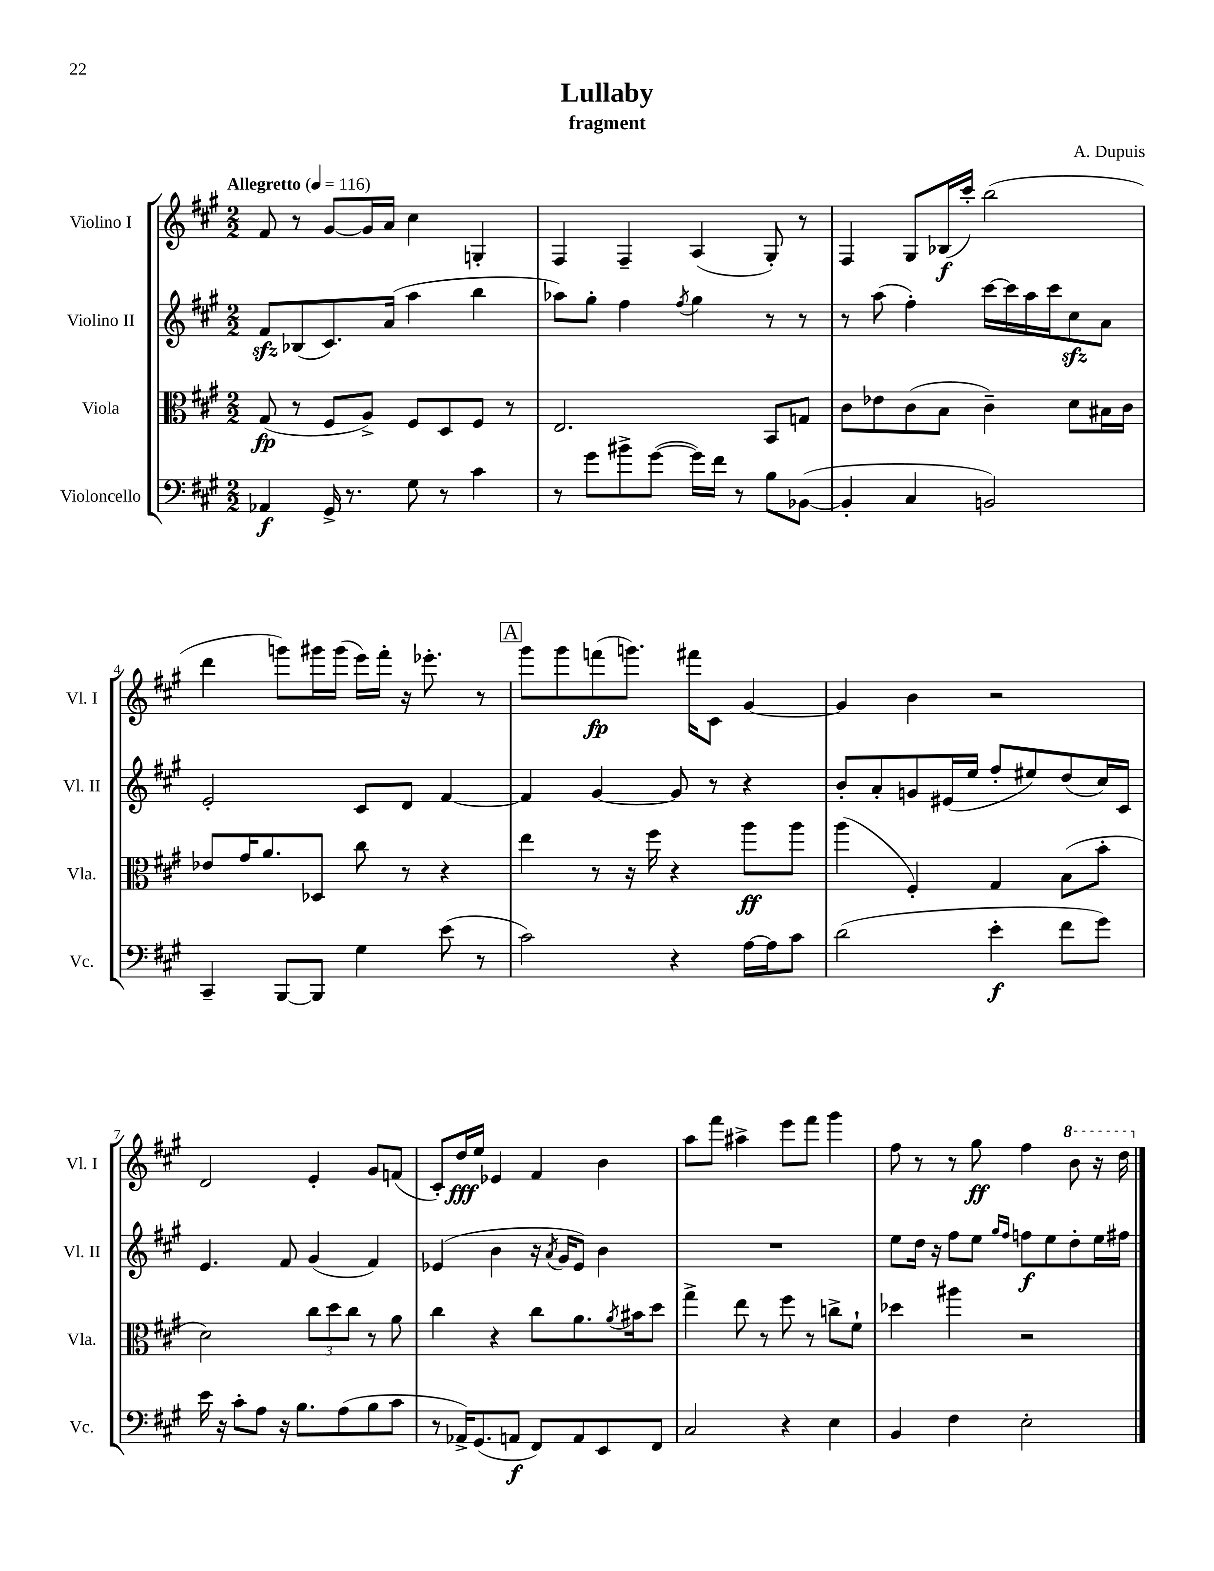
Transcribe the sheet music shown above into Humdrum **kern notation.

**kern	**kern	**kern	**kern
*staff4	*staff3	*staff2	*staff1
*clefF4	*clefC3	*clefG2	*clefG2
*k[f#c#g#]	*k[f#c#g#]	*k[f#c#g#]	*k[f#c#g#]
*M2/2	*M2/2	*M2/2	*M2/2
*MM116	*MM116	*MM116	*MM116
4AA-	(8G#	8f#	8f#
.	8r	(8B-	8r
16GG#^	8F#	8.c#)	[8g#
8.r	.	.	.
.	8A^)	.	16g#]
.	.	(16a	16a
8G#	8F#	4aa	4cc#
8r	8D	.	.
4c#	8F#	4bb	4G'
.	8r	.	.
=	=	=	=
8r	2.E	8aa-)	4F#
8g#	.	8gg#'	.
8b#^	.	4ff#	4F#~
([8g#	.	.	.
.	.	8qff#	.
16g#])	.	4gg#	(4A
16f#	.	.	.
8r	.	.	.
8B	8BB	8r	8G#')
([8BB-	8G	8r	8r
=	=	=	=
4BB-']	8c#	8r	4F#
.	8e-	(8aa	.
4C#	(8c#	4ff#')	8G#
.	8B	.	(16B-
.	.	.	16ccc#')
2BB)	4c#~)	[16ccc#	(2bb
.	.	16ccc#]	.
.	.	16aa	.
.	.	16ccc#	.
.	8d	8cc#	.
.	16B#	8a	.
.	16c#	.	.
=	=	=	=
4CC#~	8e-	2e'	4ddd
.	16g#	.	.
.	8.a	.	.
[8BBB	.	.	8ggg)
8BBB]	8D-	.	16ggg#
.	.	.	(16ggg#
4G#	8cc#	8c#	16eee)
.	.	.	16fff#'
.	8r	8d	16r
.	.	.	8.eee-'
(8e	4r	[4f#	.
8r	.	.	8r
=	=	=	=
2c#)	4ee	4f#]	8ggg#
.	.	.	8ggg#
.	8r	[4g#	(8fff
.	16r	.	8.ggg)
.	16ff#	.	.
4r	4r	8g#]	.
.	.	.	16fff#
.	.	8r	8c#
[16A	8aa	4r	[4g#
16A]	.	.	.
8c#	8aa	.	.
=	=	=	=
(2d	(4aa	8b'	4g#]
.	.	8a'	.
.	4F#')	8g	4b
.	.	(16e#	.
.	.	16ee	.
4e'	4G#	8ff#'	2r
.	.	8ee#)	.
8f#	(8B	(8dd	.
8g#)	8b'	16cc#)	.
.	.	16c#	.
=	=	=	=
16e	2d)	4.e	2d
16r	.	.	.
8c#'	.	.	.
8A	.	.	.
16r	.	8f#	.
8.B	.	.	.
.	12cc#	(4g#	4e'
.	12dd	.	.
(8A	.	.	.
.	12cc#	.	.
8B	8r	4f#)	8g#
8c#	8a	.	(8f
=	=	=	=
8r	4cc#	(4e-	8c#')
16AA-^)	.	.	16dd
(8.GG#	.	.	16ee
.	4r	4b	4e-
8AA	.	.	.
8FF#)	8cc#	16r	4f#
.	.	8qa	.
.	.	16g#	.
8AA	8.a	8e-)	.
8EE	.	4b	4b
.	8qa	.	.
.	16b#	.	.
8FF#	8dd	.	.
=	=	=	=
2C#	4gg#^	1r	8aa
.	.	.	8fff#
.	8ee	.	4aa#^
.	8r	.	.
4r	8ff#	.	8eee
.	8r	.	8fff#
4E	8cc^	.	4ggg#
.	8f#`	.	.
=	=	=	=
4BB	4dd-	8ee	8ff#
.	.	16dd	8r
.	.	16r	.
4F#	4aa#	8ff#	8r
.	.	8ee	8gg#
.	.	16qqgg#	.
.	.	16qqff#	.
2E'	2r	8ff	4ff#
.	.	8ee	.
.	.	8dd'	8bb
.	.	16ee	16r
.	.	16ff#	16ddd
==	==	==	==
*-	*-	*-	*-
